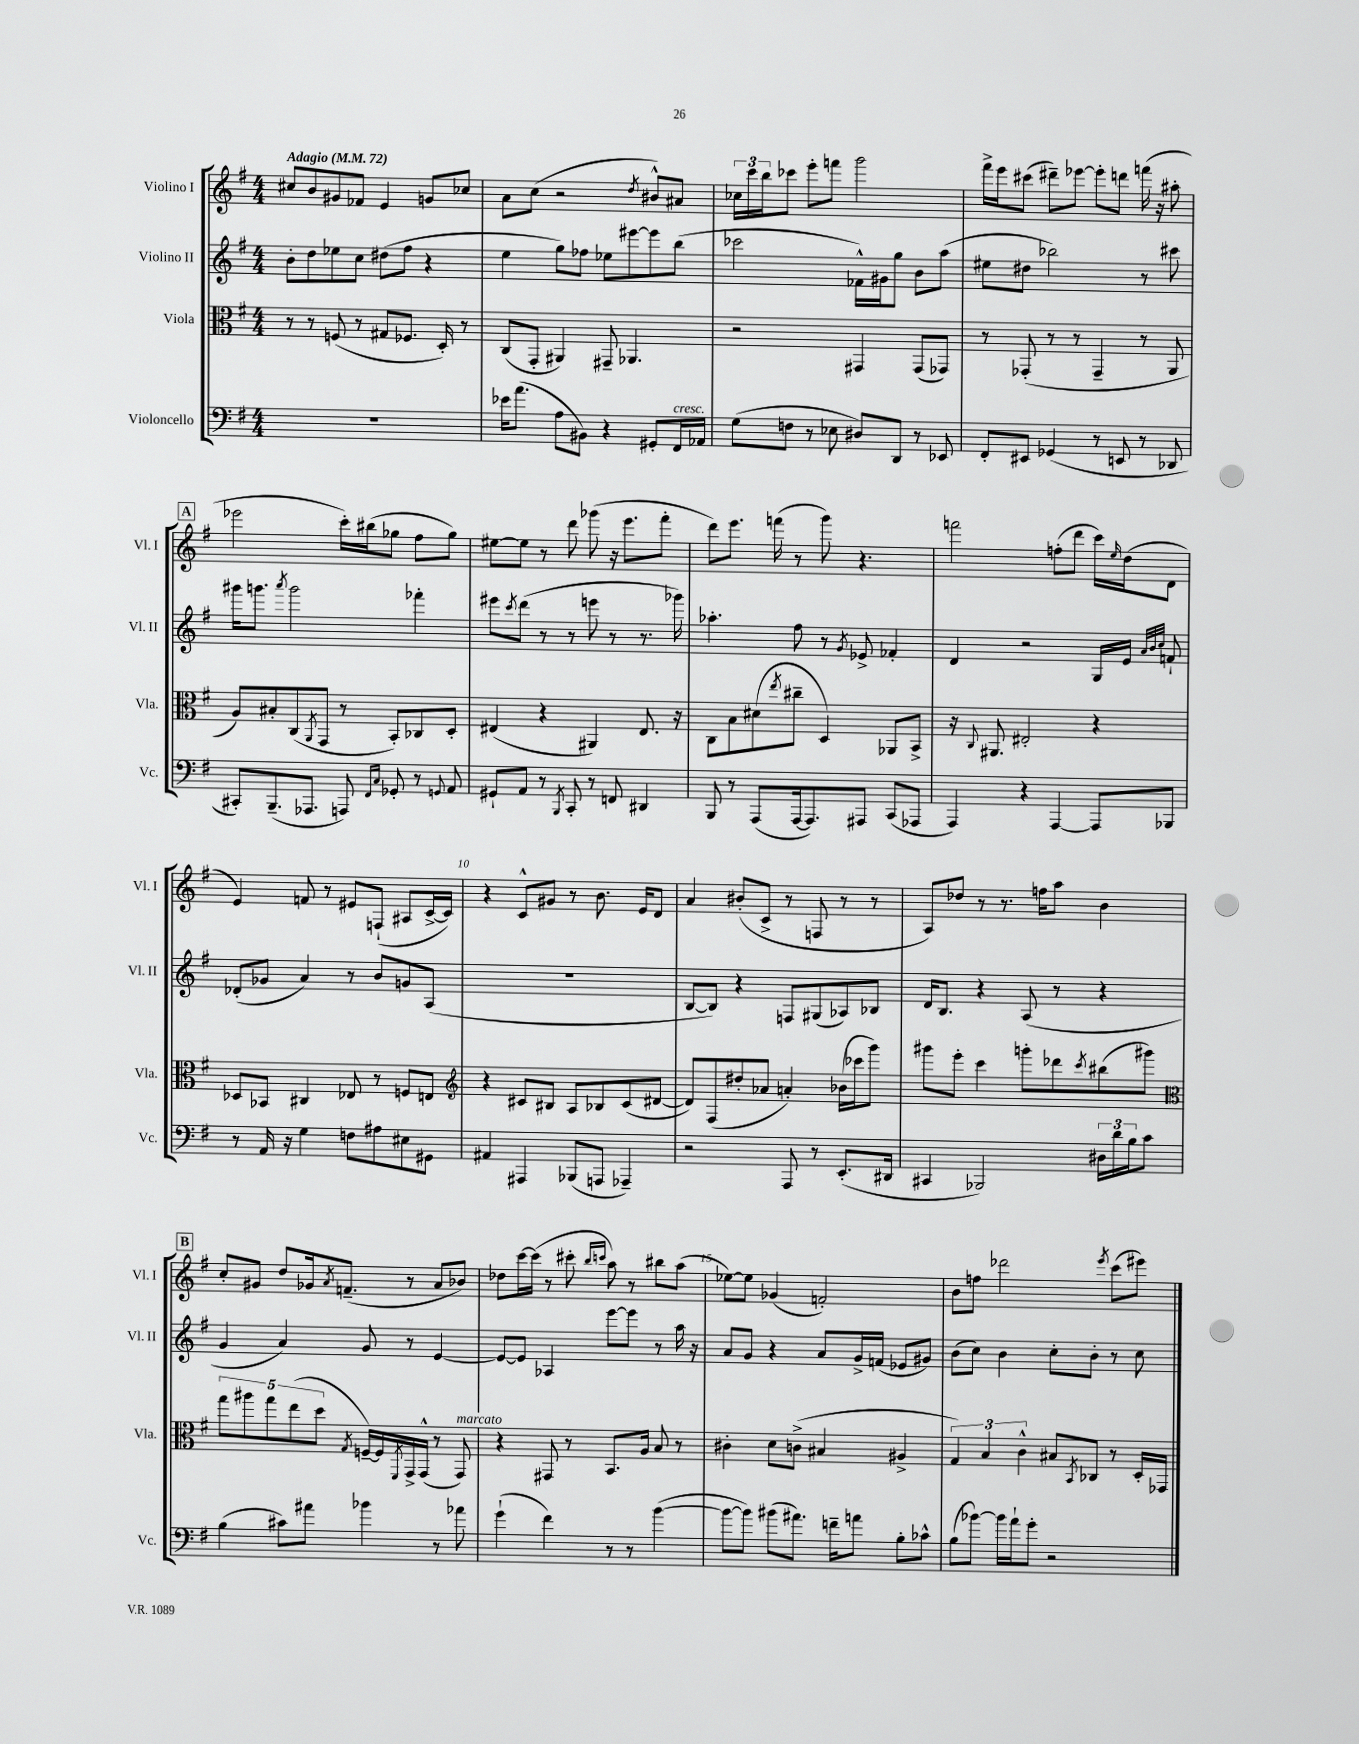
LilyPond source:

<<
\new StaffGroup <<
\new Staff = "s0" \with { instrumentName = "Violino I" shortInstrumentName = "Vl. I" } {
    \clef treble \key g \major \numericTimeSignature \time 4/4 \tempo "Adagio" 4 = 72
    cis''8 b'8 gis'8 fes'8 e'4 g'8 ces''8 |
    a'8 c''8( r2 \acciaccatura { d''8 } bis'8-^) ais'8 |
    \tuplet 3/2 { ces''16 c'''16 b''16 } ces'''8 e'''8-. f'''8 g'''2 |
    fis'''16-> e'''16 cis'''8( dis'''8--) ees'''8~ ees'''8-. d'''8 f'''16( r16 ais''8-. |
    \mark \markup { \box "A" } ees'''2 c'''16-.) bis''16( ges''8 fis''8 ges''8) |
    eis''8~ eis''8 r8 d'''8 ges'''8( r16 e'''8. fis'''8-. |
    d'''8) e'''8. f'''16( r8 g'''8) r4. |
    f'''2 f''8-.( d'''8 c'''16) \grace { e''16 } d''16( d'8 |
    e'4) f'8 r8 eis'8 f8-!( ais8 c'16~-> c'16) |
    r4 c'8-^ gis'8 r8 b'8. e'16 d'8 |
    a'4 bis'8-.( c'8-> r8 f8 r8 r8 |
    a8) des''8 r8 r8. f''16 a''8 b'4 |
    \mark \markup { \box "B" } c''8-. gis'8 d''8 ges'16 \acciaccatura { a'8 } f'8.--( r8 a'8 bes'8) |
    des''8 c'''16~ c'''16( r8 cis'''8-. \grace { b''16 c'''16 } a''8) r8 bis''8 a''8( |
    ees''8~) ees''8 ges'4( f'2-.) |
    b'8 f''8 des'''2 \acciaccatura { e'''8 } c'''8( eis'''8) \bar "|." |
}
\new Staff = "s1" \with { instrumentName = "Violino II" shortInstrumentName = "Vl. II" } {
    \clef treble \key g \major \numericTimeSignature \time 4/4
    b'8-. d''8 ees''8 c''8 dis''8( fis''8 r4 |
    e''4 g''8) fes''8 ees''8 eis'''8~ eis'''8 b''8( |
    ces'''2 fes'16-^) gis'16 g''8 b'8 a''8( |
    eis''8 dis''8 bes''2) r8 cis'''8 |
    \mark \markup { \box "A" } gis'''16 g'''8. \acciaccatura { a'''8 } g'''2 fes'''4-. |
    eis'''8 \acciaccatura { c'''8 } d'''8( r8 r8 e'''8 r8 r8. ges'''16) |
    aes''4.-. fis''8 r8 \acciaccatura { g'8 } ees'8-> fes'4-. |
    d'4 r2 g16 e'16 \grace { a'32 b'32 c''32 } f'8-! |
    des'8-.( ges'8 a'4) r8 b'8 g'8 a8( |
    R1 |
    b8~ b8) r4 f8 gis8( aes8) bes8 |
    d'16 b8. r4 a8( r8 r4 |
    \mark \markup { \box "B" } g'4 a'4) g'8 r8 e'4~ |
    e'8~ e'8 aes4 e'''8~ e'''8 r8 a''16 r16 |
    a'8 g'8 r4 a'8 g'16-> f'16( ees'8 gis'8) |
    b'8( c''8) b'4 c''8-. b'8-. r8 c''8 \bar "|." |
}
\new Staff = "s2" \with { instrumentName = "Viola" shortInstrumentName = "Vla." } {
    \clef alto \key g \major \numericTimeSignature \time 4/4
    r8 r8 f8( r8 gis8 fes8. d16-.) r8 |
    c8( g,8-. ais,4) gis,8-- aes,4. |
    r2 gis,4 gis,8( ges,8) |
    r8 ges,8-.( r8 r8 ges,4-- r8 a,8 |
    \mark \markup { \box "A" } a8) bis8-. c8( \acciaccatura { a,8 } g,8 r8 b,8-.) ces8 d8-. |
    eis4( r4 ais,4) eis8. r16 |
    c8 b8 dis'8( \acciaccatura { e''8 } cis''8-- d4) aes,8 b,8-> |
    r16 \appoggiatura { c8 } ais,8. eis2-. r4 |
    des8 bes,8 cis4 ees8 r8 f8 e8 |
    \clef treble r4 cis'8 bis8 a8 bes8 cis'8( dis'8~ |
    dis'8) fis8( dis''8-. aes'8 a'4-.) bes'16( ces'''16 g'''8) |
    gis'''8 e'''8-. c'''4 g'''8-. des'''8 \acciaccatura { c'''8 } bis''8( gis'''8) |
    \mark \markup { \box "B" } \clef alto \tuplet 5/4 { g''8 ais''8 g''8 e''8( d''8 } \acciaccatura { g8 } f16~--) f16 \acciaccatura { fis,8 } g,16-> g,16-^( r8 g,8^\markup { \italic "marcato" }) |
    r4 gis,8 r8 b,8. a16 b8 r8 |
    cis'4-. d'8 c'8->( bis4 ais4-> |
    \tuplet 3/2 { g4) b4 c'4-^ } bis8 \acciaccatura { b,8 } ces8 r8 d16-. ges,16 \bar "|." |
}
\new Staff = "s3" \with { instrumentName = "Violoncello" shortInstrumentName = "Vc." } {
    \clef bass \key g \major \numericTimeSignature \time 4/4
    R1 |
    ees'16 a'8.( a8 bis,8) r4 gis,8-. fis,16^\markup { \italic "cresc." } aes,16 |
    g8( f8 r8 ees8 dis8) d,8 r8 ees,8 |
    fis,8-. eis,8 ges,4( r8 e,8 r8 des,8 |
    \mark \markup { \box "A" } cis,8-.) b,,8.--( aes,,8. a,,8) \grace { fis,16 c16 } ges,8-. r8 \appoggiatura { g,8 } a,8 |
    gis,8-! a,8 r8 \acciaccatura { b,,8 } c,8-. r8 f,8 dis,4 |
    b,,8 r8 a,,8( a,,16~ a,,8.) ais,,8 c,8( aes,,8 |
    a,,4) r4 a,,4~ a,,8 bes,,8 |
    r8 a,16 r16 g4 f8 ais8 eis8 gis,8 |
    ais,4 ais,,4 bes,,8( a,,8 aes,,4--) |
    r2 a,,8 r8 e,8.-.( dis,16 |
    cis,4 bes,,2) \tuplet 3/2 { dis16 d'16 b16 } c'8 |
    \mark \markup { \box "B" } b4( cis'8) ais'8 bes'4 r8 aes'8 |
    g'4-!( fis'4) r8 r8 b'4~( |
    b'8~ b'8) bis'8( ais'8.) f'16-- a'8 b8-. ces'8-^ |
    b8( bes'8~) bes'16 a'16-! g'8-. r2 \bar "|." |
}
>>
>>
\layout { \context { \Score \override BarNumber.break-visibility = ##(#f #t #t) barNumberVisibility = #(every-nth-bar-number-visible 5) } }
